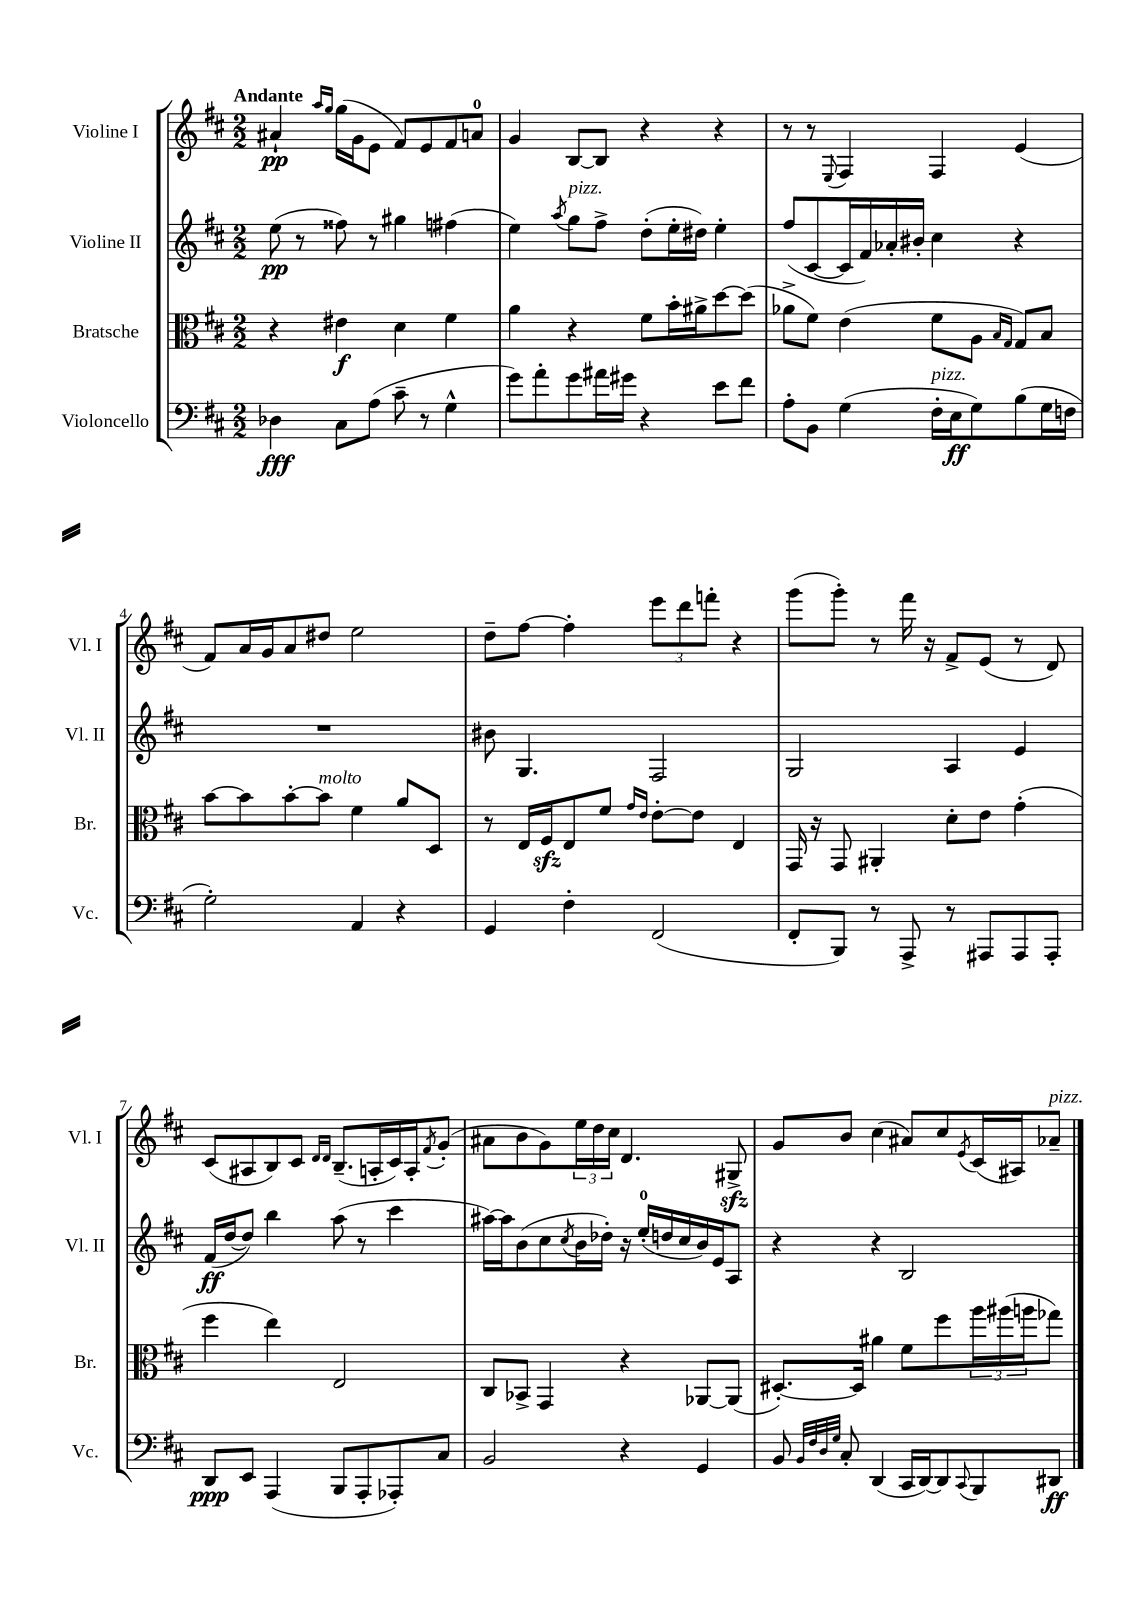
<<
\new StaffGroup <<
\new Staff = "s0" \with { instrumentName = "Violine I" shortInstrumentName = "Vl. I" } {
    \clef treble \key d \major \numericTimeSignature \time 2/2 \tempo "Andante"
    ais'4-!\pp \grace { a''16 g''16 } g''16( g'16 e'8 fis'8) e'8 fis'8 a'8-0 |
    g'4 b8~ b8 r4 r4 |
    r8 r8 \appoggiatura { e8 } fis4 fis4 e'4( |
    fis'8) a'16 g'16 a'8 dis''8 e''2 |
    d''8-- fis''8~ fis''4-. \tuplet 3/2 { e'''8 d'''8 f'''8-. } r4 |
    g'''8( g'''8-.) r8 fis'''16 r16 fis'8-> e'8( r8 d'8) |
    cis'8( ais8 b8) cis'8 \grace { d'16 d'16 } b8.--( a16-. cis'16) a16-. \acciaccatura { fis'8 } g'8-.( |
    ais'8 b'8 g'8) \tuplet 3/2 { e''16 d''16 cis''16 } d'4. gis8->\sfz |
    g'8 b'8 cis''4( ais'8) cis''8 \acciaccatura { e'8 } cis'16( ais16) aes'8--^\markup { \italic "pizz." } \bar "|." |
}
\new Staff = "s1" \with { instrumentName = "Violine II" shortInstrumentName = "Vl. II" } {
    \clef treble \key d \major \numericTimeSignature \time 2/2
    e''8\pp( r8 fisis''8) r8 gis''4 fis''4( |
    e''4) \acciaccatura { a''8 } g''8^\markup { \italic "pizz." } fis''8-> d''8-.( e''16-. dis''16) e''4-. |
    fis''8( cis'8~ cis'16 fis'16) aes'16-. bis'16-. cis''4 r4 |
    R1 |
    bis'8 g4. fis2 |
    g2 a4 e'4 |
    fis'16\ff( d''16~ d''8) b''4 a''8( r8 cis'''4 |
    ais''16~) ais''16 b'8( cis''8 \acciaccatura { cis''8 } b'16 des''16-.) r16 e''16-0-.( d''16 cis''16 b'16) e'16 a8 |
    r4 r4 b2 \bar "|." |
}
\new Staff = "s2" \with { instrumentName = "Bratsche" shortInstrumentName = "Br." } {
    \clef alto \key d \major \numericTimeSignature \time 2/2
    r4 eis'4\f d'4 fis'4 |
    a'4 r4 fis'8 b'16-. ais'16-> d''8~ d''8( |
    aes'8-> fis'8) e'4( fis'8 a8 \grace { b16 g16 } g8) b8 |
    b'8~ b'8 b'8~-. b'8^\markup { \italic "molto" } fis'4 a'8 d8 |
    r8 e16 fis16\sfz e8 fis'8 \grace { g'16 e'16 } e'8~-. e'8 e4 |
    g,16 r16 g,8 ais,4-. d'8-. e'8 g'4-.( |
    fis''4 e''4) e2 |
    cis8 bes,8-> g,4 r4 aes,8~ aes,8( |
    dis8.~-.) dis16 ais'4 fis'8 fis''8 \tuplet 3/2 { a''16 ais''16( a''16 } ges''8) \bar "|." |
}
\new Staff = "s3" \with { instrumentName = "Violoncello" shortInstrumentName = "Vc." } {
    \clef bass \key d \major \numericTimeSignature \time 2/2
    des4\fff cis8 a8( cis'8-- r8 g4-^ |
    g'8) a'8-. g'8 ais'16 gis'16 r4 e'8 fis'8 |
    a8-. b,8 g4( fis16-.^\markup { \italic "pizz." } e16\ff g8) b8( g16 f16 |
    g2-.) a,4 r4 |
    g,4 fis4-. fis,2( |
    fis,8-. b,,8) r8 a,,8-> r8 ais,,8 ais,,8 ais,,8-. |
    d,8\ppp e,8 a,,4( b,,8 a,,8-. aes,,8-.) cis8 |
    b,2 r4 g,4 |
    b,8 \grace { b,32 fis32 d32 g32 } cis8-. d,4( cis,16 d,16~) d,8 \appoggiatura { cis,8 } b,,8 dis,8\ff \bar "|." |
}
>>
>>
